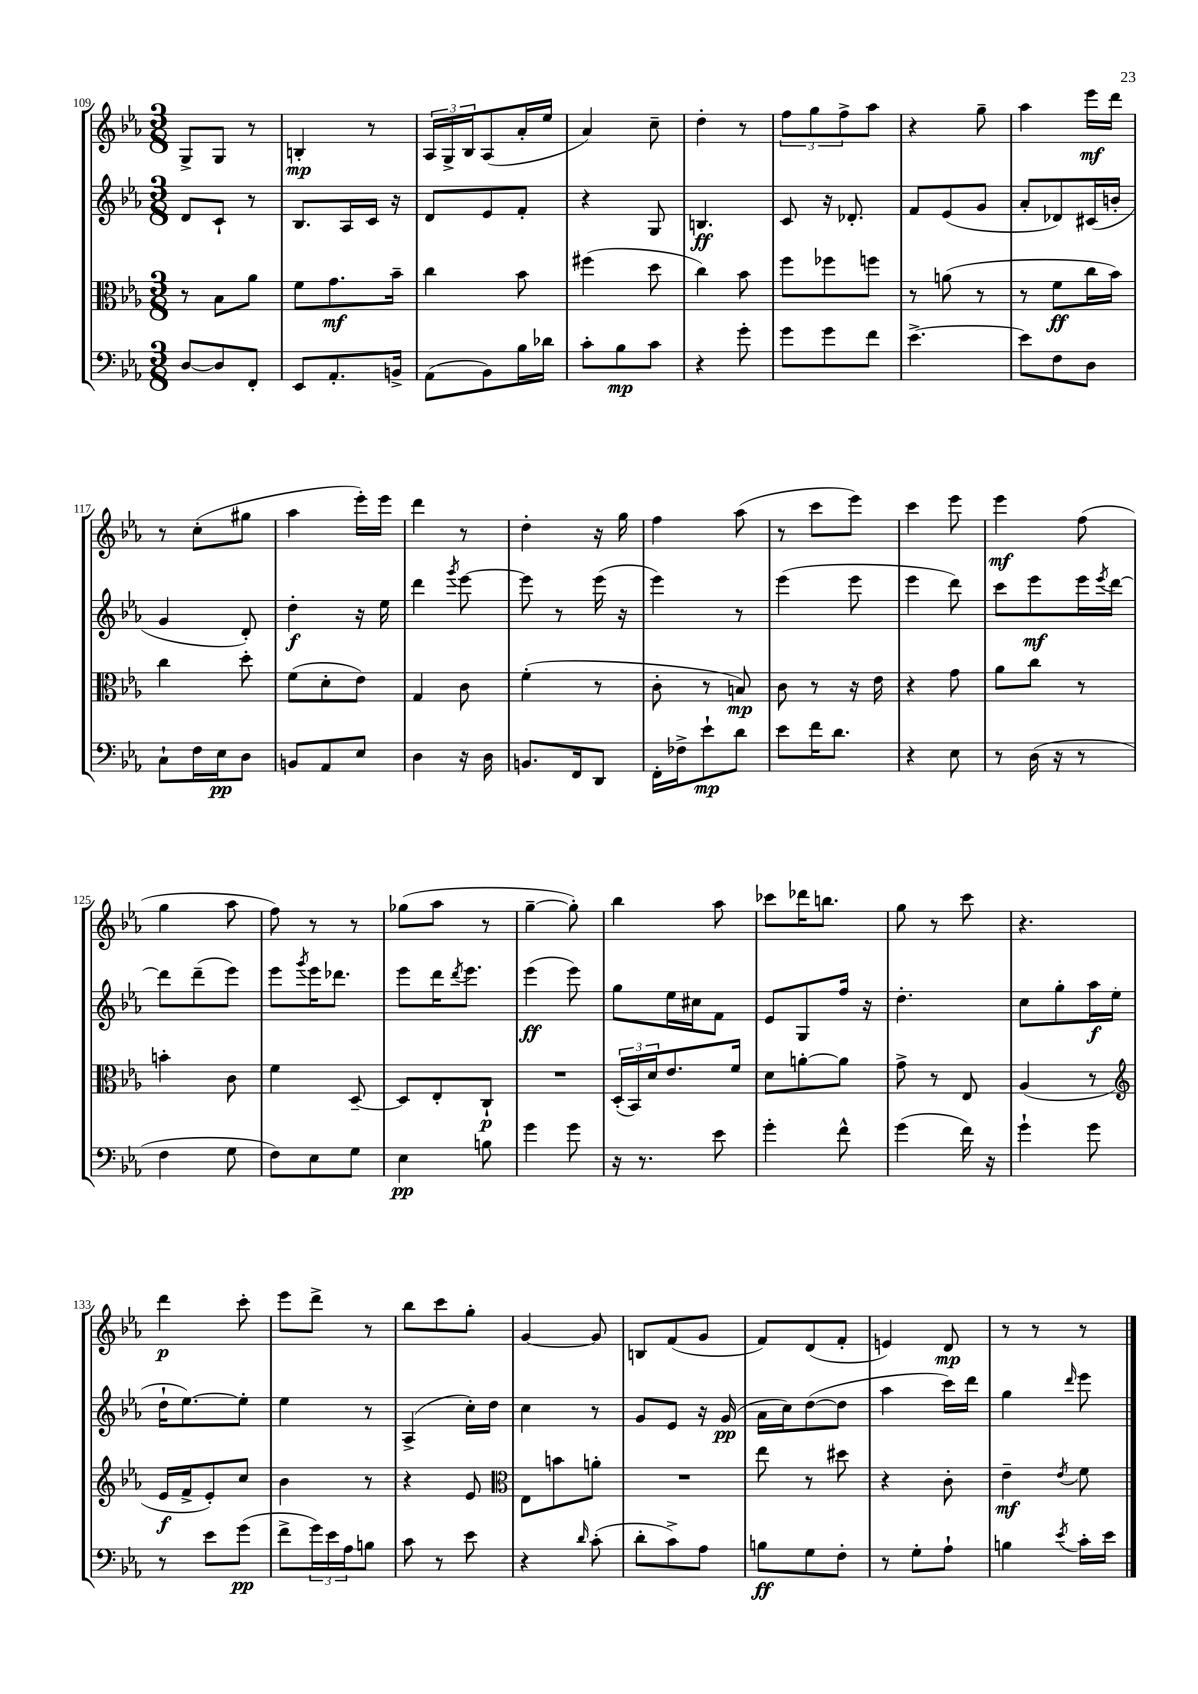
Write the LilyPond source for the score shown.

<<
\new StaffGroup <<
\new Staff = "s0" {
    \clef treble \key ees \major \numericTimeSignature \time 3/8
    g8-> g8 r8 |
    b4-.\mp r8 |
    \tuplet 3/2 { aes16 g16-> bes16 } aes8( aes'16-. ees''16 |
    aes'4) c''8-- |
    d''4-. r8 |
    \tuplet 3/2 { f''8 g''8 f''8-> } aes''8 |
    r4 g''8-- |
    aes''4 ees'''16\mf d'''16 |
    r8 c''8-.( gis''8 |
    aes''4 ees'''16-.) ees'''16 |
    d'''4 r8 |
    d''4-. r16 g''16 |
    f''4 aes''8( |
    r8 c'''8 ees'''8) |
    c'''4 ees'''8 |
    ees'''4\mf f''8( |
    g''4 aes''8 |
    f''8) r8 r8 |
    ges''8( aes''8 r8 |
    g''4~-- g''8-.) |
    bes''4 aes''8 |
    ces'''8 des'''16 b''8. |
    g''8 r8 c'''8 |
    r4. |
    d'''4\p c'''8-. |
    ees'''8 d'''8-> r8 |
    bes''8 c'''8 g''8-. |
    g'4~ g'8 |
    b8 f'8( g'8 |
    f'8) d'8( f'8-. |
    e'4) d'8\mp |
    r8 r8 r8 \bar "|." |
}
\new Staff = "s1" {
    \clef treble \key ees \major \numericTimeSignature \time 3/8
    d'8 c'8-! r8 |
    bes8. aes16 c'16 r16 |
    d'8 ees'8 f'8-. |
    r4 g8 |
    b4.\ff |
    c'8 r16 des'8.-. |
    f'8 ees'8( g'8 |
    aes'8-. des'8) cis'16( b'16-. |
    g'4 d'8-.) |
    d''4-.\f r16 ees''16 |
    d'''4 \acciaccatura { g'''8 } ees'''8~ |
    ees'''8 r8 ees'''16( r16 |
    ees'''4) r8 |
    ees'''4( ees'''8 |
    ees'''4 d'''8) |
    c'''8 ees'''8\mf ees'''16 \acciaccatura { ees'''8 } d'''16~ |
    d'''8 d'''8--( ees'''8) |
    ees'''8 \acciaccatura { g'''8 } ees'''16 des'''8. |
    ees'''8 d'''16 \acciaccatura { d'''8 } ees'''8. |
    ees'''4\ff( ees'''8) |
    g''8 ees''16 cis''16 f'8 |
    ees'8 g8 f''16 r16 |
    d''4.-. |
    c''8 g''8-. aes''16\f ees''16( |
    d''16-! ees''8.~) ees''8-. |
    ees''4 r8 |
    aes4->( c''16-.) d''16 |
    c''4 r8 |
    g'8 ees'8 r16 g'16\pp( |
    aes'16 c''16) d''8~( d''8 |
    aes''4 c'''16) d'''16 |
    g''4 \grace { d'''16 } ees'''8 \bar "|." |
}
\new Staff = "s2" {
    \clef alto \key ees \major \numericTimeSignature \time 3/8
    r8 bes8 aes'8 |
    f'8 g'8.\mf bes'16-- |
    c''4 bes'8 |
    fis''4( d''8 |
    c''4) bes'8 |
    f''8 fes''8 f''8 |
    r8 a'8( r8 |
    r8 f'8\ff c''16 bes'16) |
    c''4 d''8-. |
    f'8( d'8-. ees'8) |
    g4 c'8 |
    f'4-.( r8 |
    c'8-. r8 b8\mp) |
    c'8 r8 r16 ees'16 |
    r4 g'8 |
    aes'8 c''8 r8 |
    b'4-. c'8 |
    f'4 d8~-- |
    d8 ees8-. c8-!\p |
    R4. |
    \tuplet 3/2 { d16-.( bes,16) d'16 } ees'8. f'16 |
    d'8 a'8~-. a'8 |
    g'8-> r8 ees8 |
    aes4( r8 |
    \clef treble ees'16\f f'16-> ees'8-.) c''8 |
    bes'4 r8 |
    r4 ees'8 |
    \clef alto ees8 b'8 a'8-. |
    R4. |
    ees''8 r8 dis''8 |
    r4 c'8-. |
    ees'4--\mf \acciaccatura { ees'8 } f'8 \bar "|." |
}
\new Staff = "s3" {
    \clef bass \key ees \major \numericTimeSignature \time 3/8
    d8~ d8 f,8-. |
    ees,8 aes,8.-. b,16-> |
    aes,8( bes,8) bes16 des'16 |
    c'8-. bes8\mp c'8 |
    r4 g'8-. |
    g'8 g'8 f'8 |
    ees'4.~-> |
    ees'8 f8 d8 |
    c8-! f16 ees16\pp d8 |
    b,8 aes,8 ees8 |
    d4 r16 d16 |
    b,8. f,16 d,8 |
    f,16-. fes16-> ees'8-!\mp d'8 |
    ees'8 f'16 d'8. |
    r4 ees8 |
    r8 d16( r16 r8 |
    f4 g8 |
    f8) ees8 g8 |
    ees4\pp b8 |
    g'4 g'8 |
    r16 r8. ees'8 |
    g'4-. f'8-^ |
    g'4( f'16) r16 |
    g'4-! g'8 |
    r8 ees'8 g'8\pp( |
    f'8-> \tuplet 3/2 { g'16) ees'16 aes16 } b8 |
    c'8 r8 ees'8 |
    r4 \grace { d'16 } c'8-.( |
    d'8-. c'8->) aes8 |
    b8\ff g8 f8-. |
    r8 g8-. aes8-! |
    b4 \acciaccatura { ees'8 } c'16-. ees'16 \bar "|." |
}
>>
>>
\layout { \context { \Score currentBarNumber = #109 } }
